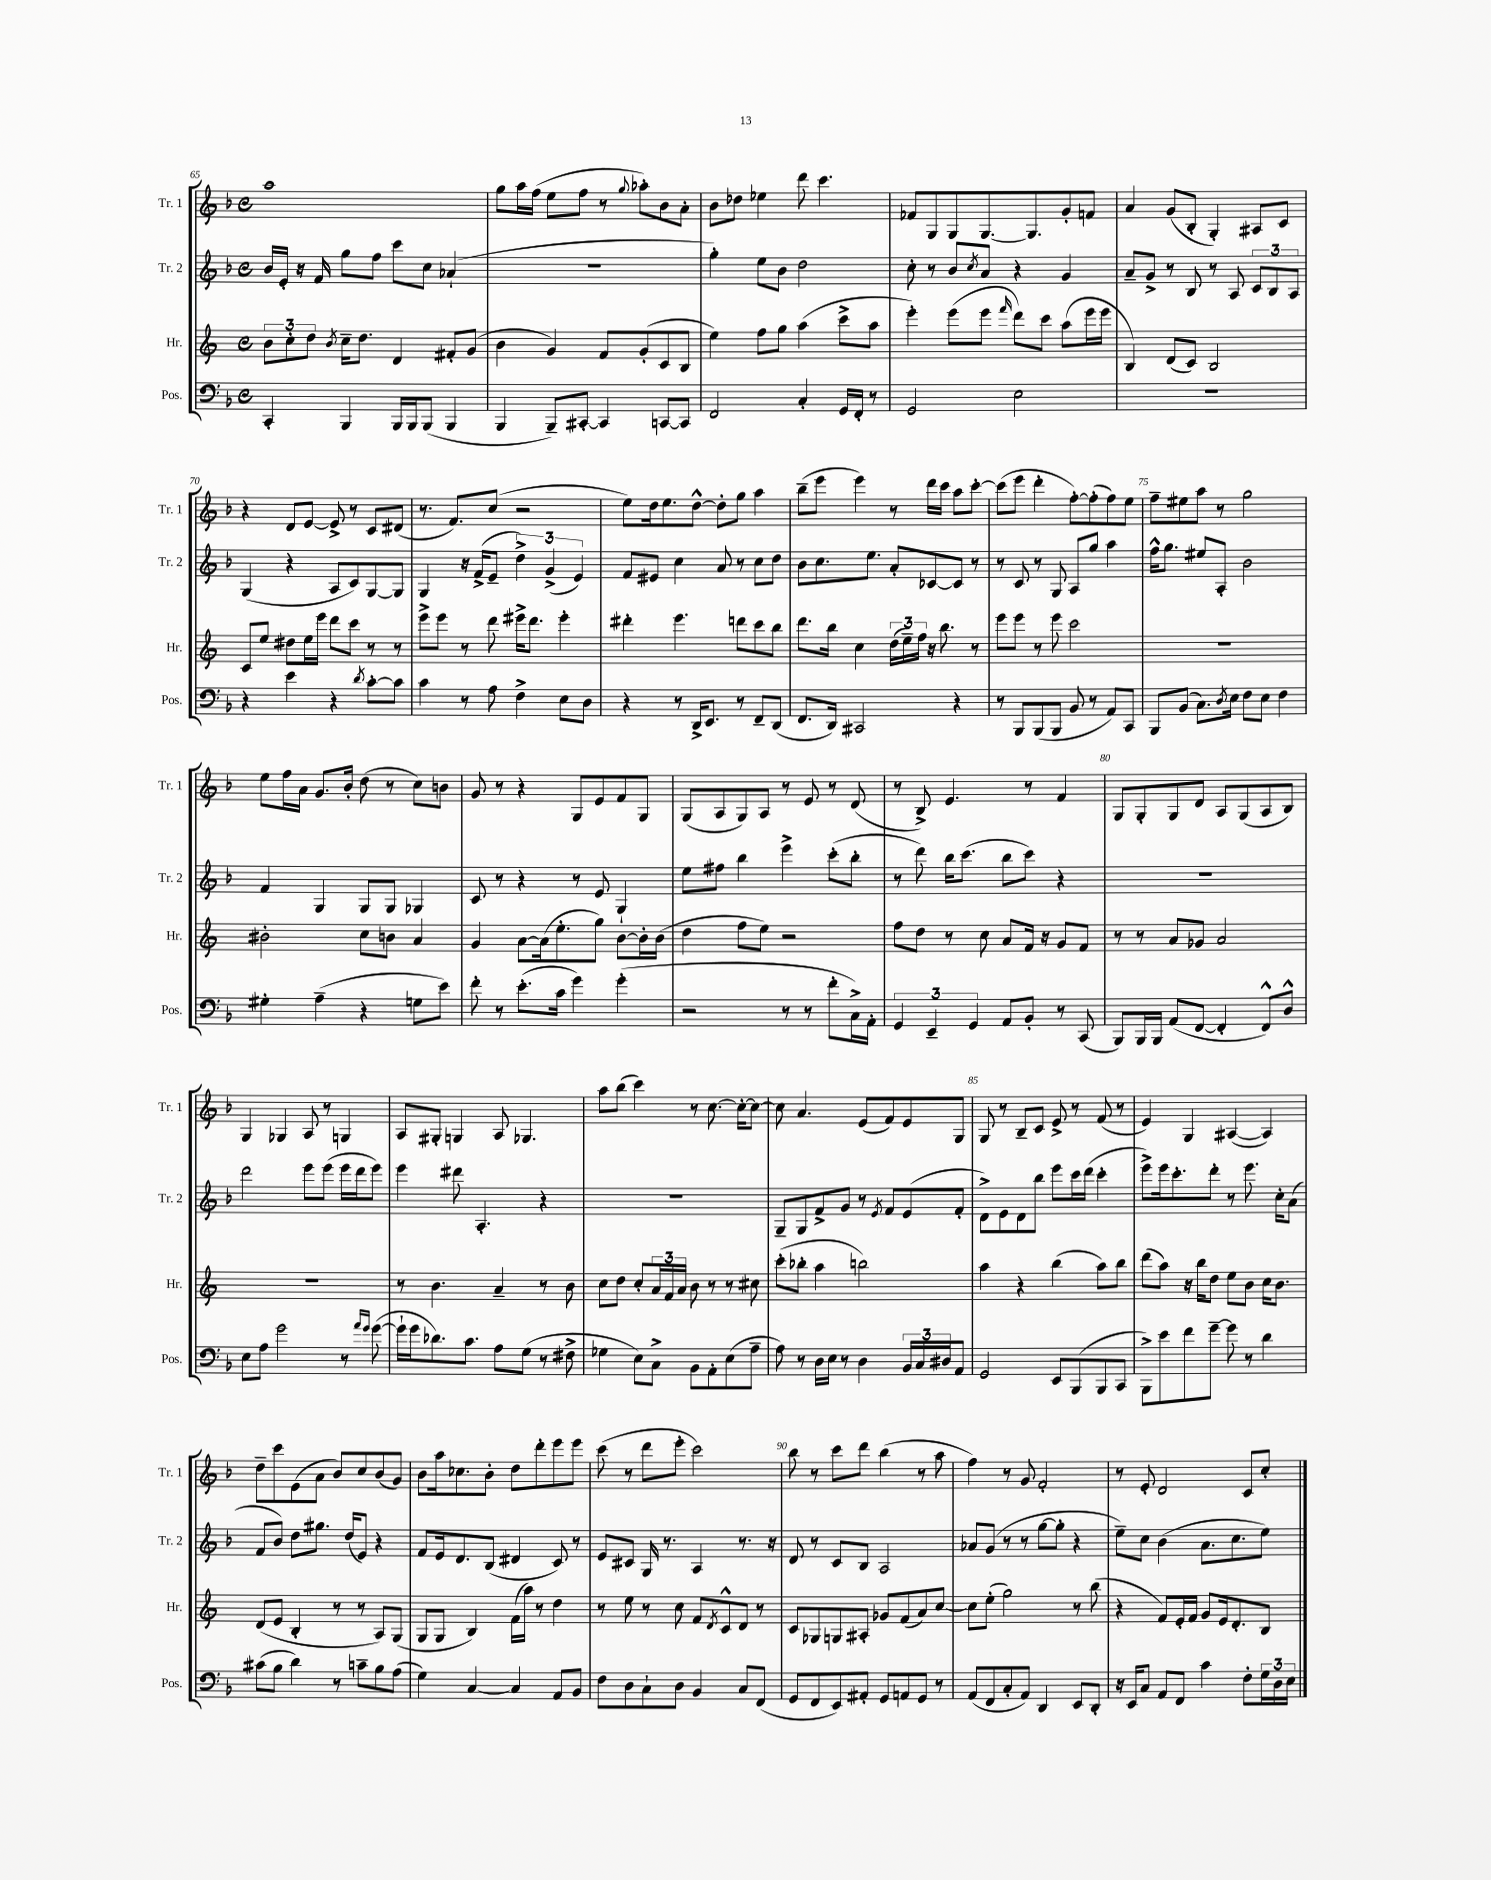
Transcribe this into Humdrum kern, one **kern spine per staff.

**kern	**kern	**kern	**kern
*staff4	*staff3	*staff2	*staff1
*clefF4	*clefG2	*clefG2	*clefG2
*k[b-]	*k[]	*k[b-]	*k[b-]
*M4/4	*M4/4	*M4/4	*M4/4
*met(c)	*met(c)	*met(c)	*met(c)
4CC'/	12b\L	16b-/LL	1aa
.	.	16e'/JJ	.
.	12cc'\	.	.
.	.	16r	.
.	12dd\J	.	.
.	.	16f/	.
.	8qb/	.	.
4BBB-/	16cc~\LK	8gg\L	.
.	8.dd\J	.	.
.	.	8ff\J	.
16BBB-/LL	4d/	8ccc\L	.
16BBB-/J	.	.	.
(8BBB-/J	.	8cc\J	.
4BBB-/	8f#'/L	(4a-`/	.
.	(8g/J	.	.
=	=	=	=
4BBB-/	4b\	1r	8gg\L
.	.	.	16aa\L
.	.	.	(16ff\JJ
8BBB-~/L)	4g/)	.	8ee\L
[8CC#'/J	.	.	8ff\J
4CC#/]	8f/L	.	8r
.	.	.	8qqgg/
.	(8g'/	.	8aa-'\L)
[8CC/L	8c/	.	8b-\
8CC/]J	8B/J	.	8a'\J
=	=	=	=
2FF/	4ee\)	4gg'\)	8b-\L
.	.	.	8dd-\J
.	8ff\L	8ee\L	4ee-\
.	8gg\J	8b-\J	.
4C'/	(4aa\	2dd\	8ddd\
.	.	.	4.ccc\
16GG/LL	8ccc^\L	.	.
16FF'/JJ	.	.	.
8r	8aa\J	.	.
=	=	=	=
2GG/	4eee'\)	8cc'\	8f-/L
.	.	8r	8G/
.	(8eee\L	8b-/L	8G/
.	.	8qcc/	.
.	8eee\J	8a/J	[8.G/
.	16qqfff/	.	.
2E\	8ddd\L)	4r	.
.	.	.	8.G/]
.	8ccc\J	.	.
.	(8aa\L	4g/	8g'/
.	16eee\L	.	8f/J
.	16eee\JJ	.	.
=	=	=	=
1r	4B/)	8a~/L	4a/
.	.	8g^/J	.
.	(8d/L	8r	(8g/L
.	8c/J)	8B-/	8B-'/J
.	2B/	8r	4G'/)
.	.	8A/	.
.	.	12c/L	8A#/L
.	.	12B-/	.
.	.	.	8c/J
.	.	12A/J	.
=	=	=	=
4r	8c/L	(4G/	4r
.	8ee/J	.	.
4e\	8dd#\L	4r	8d/L
.	16ee\L	.	[8e/J
.	16eee\JJ	.	.
4r	8ddd\L	8A/L	8e^/]
.	8ccc\J	8c/)	8r
8qd/	.	.	.
[8c'\L	8r	[8G/	8c/L
8c\]J	8r	8G/]J	(8d#/J
=	=	=	=
4c\	8eee^\L	4G/	8.r
.	8eee\J	.	.
.	.	.	8.f/L)
8r	8r	16r	.
.	.	(16f^/LK	.
8A\	8ddd\	8e~/J	(8cc/J
4F^\	16eee#^\LK	6dd^\)	2r
.	8.ddd\J	.	.
.	.	(6g^/	.
8E\L	4eee#'\	.	.
.	.	6e/)	.
8D\J	.	.	.
=	=	=	=
4r	4ddd#'\	8f/L	8ee\L)
.	.	8e#/J	16dd\k
.	.	.	8.ee\
8r	4.eee\	4cc\	.
16DD^/LK	.	.	[8dd^^\J
8.EE/J	.	.	.
.	.	8a/	8dd'\]L
8r	8ddd\L	8r	8gg\J
8FF~/L	8ccc\	8cc\L	4aa\
(8DD/J	8bb\J	8dd\J	.
=	=	=	=
8.FF/L	8.ddd\L	8b-\L	(8bb-~\L
.	.	8.cc\	8eee\J
16DD/Jk)	16bb\Jk	.	.
2CC#/	4cc\	.	4eee\)
.	.	8.ee\J	.
.	(24dd\LL	8a'/L	8r
.	24ee~\)	.	.
.	24ff\JJ	.	.
.	16r	[8c-/	16ddd\LL
.	8.bb\	.	16ccc\JJ
4r	.	8c-/]J	8aa\L
.	8r	8r	[8ccc'\J
=	=	=	=
8r	8eee\L	8r	(8ccc\]L
8BBB-/L	8eee\J	8c/	8eee\J
(8BBB-/	8r	8r	4ddd'\
8BBB-/J	8eee\	8G/	.
8BB-/	2ccc\	8A/L	[8ff'\L)
8r	.	8gg/J	(8ff'\]
8AA/L)	.	4aa\	8ff\)
8CC/J	.	.	8ee\J
=	=	=	=
8BBB-/L	1r	16ff^^\LK	8ff~\L
.	.	8.gg\J	.
(8BB-/J	.	.	8ee#\
8.C\L)	.	8ee#/L	8aa\J
.	.	8A'/J	8r
8qD/	.	.	.
16E\Jk	.	.	.
8F\L	.	2b-\	2gg\
8E\J	.	.	.
4F\	.	.	.
=	=	=	=
4G#'\	2b#'\	4f/	8ee\L
.	.	.	16ff\L
.	.	.	16a\JJ
(4A~\	.	4G/	8.g/L
.	.	.	16b-'/Jk
4r	8cc\L	8G/L	(8dd\
.	8b\J	8G/J	8r
8G\L	4a/	4G-/	8cc\L)
8e\J)	.	.	8b\J
=	=	=	=
8f'\	4g/	8c/	8g/
8r	.	8r	8r
(8.e'\L	[8a\L	4r	4r
.	(16a\]k	.	.
16c\Jk	8.ee'\	.	.
4g\)	.	8r	8G/L
.	8gg\J)	8e/	8e/
(4g'\	[8b\L	4G`/	8f/
.	16b'\]L	.	8G/J
.	(16b\JJ	.	.
=	=	=	=
2r	4dd\	8ee\L	(8G/L
.	.	8ff#\J	8A/
.	8ff\L	4bb-\	8G/)
.	8ee\J)	.	8A/J
8r	2r	4eee^\	8r
8r	.	.	8e/
8f'\L	.	(8ccc'\L	8r
16C^\L)	.	8bb-'\J	(8d/
16AA'\JJ	.	.	.
=	=	=	=
6GG/	8ff\L	8r	8r
.	8dd\J	8ddd\)	8B-^/)
6EE~/	.	.	.
.	8r	16bb-\LK	4.e/
.	.	(8.ccc\J	.
6GG/	.	.	.
.	8cc\	.	.
8AA/L	8a/L	8bb-\L	.
8BB-'/J	16f/Jk	8ccc\J)	8r
.	16r	.	.
8r	8g/L	4r	4f/
(8CC/	8f/J	.	.
=	=	=	=
8BBB-/L)	8r	1r	8G/L
16BBB-/L	8r	.	8G'/
16BBB-/JJ	.	.	.
(8AA/L	8a/L	.	8G/
[8FF/J	8g-/J	.	8d/J
4FF'/]	2a/	.	8A/L
.	.	.	(8G/
8FF^^/L)	.	.	8A/
8D^^/J	.	.	8B-/J)
=	=	=	=
8E\L	1r	2ddd\	4G/
8A\J	.	.	.
2g\	.	.	4G-/
.	.	8eee\L	8A/
.	.	(8eee\J	8r
8r	.	16eee\LL	4G/
.	.	16ddd\J	.
16qqa/LL	.	.	.
16qqg/JJ	.	.	.
([8g\	.	8eee\J)	.
=	=	=	=
16g`\]LL	8r	4eee\	8A/L
16g\J	.	.	.
8.d-\)	4.b\	.	8G#'/J
.	.	8ddd#\	4G/
8.c\J	.	.	.
.	.	4.A'/	.
8A\L	4a~/	.	8A/
(8G\J	.	.	4.G-/
8r	8r	4r	.
8F#^\	8b\	.	.
=	=	=	=
4G-\	8cc\L	1r	8aa\L
.	8dd\J	.	(8bb-\J
8E\L)	8cc'/L	.	4ccc\)
8C^\J	24a/L	.	.
.	24f/	.	.
.	24a/JJ	.	.
8BB-\L	8b\	.	8r
8AA'\	8r	.	[8.cc\
(8E\	8r	.	.
.	.	.	16cc'\_LK
8A~\J	8cc#\	.	8cc\_J
=	=	=	=
8A\)	(8ccc'\L	8G~/L	8cc\]
8r	8bb-'\J	8G/	4.a/
16D\LL	4aa\	8f^/	.
16E\JJ	.	.	.
8r	.	8g/J	.
4D\	2bb\)	8r	(8e/L
.	.	8qe/	.
.	.	8f/L	8f/)
24BB-/LL	.	(8e/	8e/
24C/	.	.	.
24D#/J	.	.	.
8AA/J	.	8f'/J	8G/J
=	=	=	=
2GG/	4aa\	8d^\L)	8G/
.	.	8e\	8r
.	4r	8d\	8B-~/L
.	.	8bb-\J	8c/J
8EE/L	(4bb\	8eee\L	8e^/
(8BBB-/	.	16ccc\L	8r
.	.	(16ddd\JJ	.
8BBB-/	8aa\L)	4ccc'\	(8f/
8CC/J	8bb\J	.	8r
=	=	=	=
8BBB-^\L)	(8ddd\L	8eee^\L)	4e/)
8e\	8aa\J)	16eee\k	.
.	.	8.ccc'\	.
8f\	16r	.	4G/
.	16bb\LK	.	.
[8g~\J	8dd\J	8ddd'\J	.
8g\]	8ee\L	8r	([4A#/
8r	8b\J	8.eee\	.
4d\	16cc\LK	.	4A#/])
.	8.b\J	16cc'\LK	.
.	.	(8a\J	.
=	=	=	=
(8c#\L	(8d/L	8f/L	8dd~\L
8B-\J	8e/J	8b-/J)	8ccc\
4d\)	4B'/	8dd\L	(8e\
.	.	8.gg#\J	8a\J
8r	8r	.	8b-/L)
.	.	(16dd/LK	.
8c~\L	8r	8e/J)	8cc/
8B-\	8A/L)	4r	(8b-/
(8A\J	(8G/J	.	8g/J)
=	=	=	=
4G\)	8G/L	8f/L	8b-\L
.	8G/J	16e/k	16aa\k
.	.	8.d/	8.cc-\
[4C/	4B/)	.	.
.	.	(8B-/J	8b-'\J
4C/]	(16f\LL	4d#/	8dd\L
.	16aa\JJ)	.	.
.	8r	.	8ddd'\
8AA/L	4dd\	8c/)	8eee\
8BB-/J	.	8r	8eee\J
=	=	=	=
8F\L	8r	8e/L	(8ccc\
8D\	8ee\	8c#/J	8r
8C`\	8r	16G/	8ddd\L
.	.	8.r	.
8D\J	8cc\	.	8eee'\J
4BB-/	8f/L	4A/	2ccc\)
.	8qd/	.	.
.	8c^^/	.	.
8C/L	8d/J	8.r	.
(8FF/J	8r	.	.
.	.	16r	.
=	=	=	=
8GG/L	8c/L	8d/	8bb-\
8FF/	8G-/	8r	8r
8EE/)	8G/	8c/L	8ccc\L
8AA#'/J	8A#'/J	8B-/J	8ddd\J
8GG/L	8g-/L	2A/	(4bb-\
8AA/	(8f/	.	.
8GG/J	8a/)	.	8r
8r	[8cc/J	.	8aa\
=	=	=	=
(8AA/L	8cc\]L	8a-/L	4ff\)
8FF/	(8ee'\J	(8g/J	.
8C'/	2gg\)	8r	8r
8AA/J)	.	8r	8g/
4DD/	.	[8gg\L	2f'/
.	.	8gg'\]J	.
8EE/L	8r	4r	.
8DD'/J	(8bb\	.	.
=	=	=	=
16r	4r	8ee~\L)	8r
16EE/LK	.	.	.
8C/J	.	8cc\J	8e'/
8AA/L	8f/L)	(4b-\	2d/
8FF/J	16e'/L	.	.
.	16f/JJ	.	.
4c\	8g/L	8.a\L	.
.	16e/k	.	.
.	8.d'/	8.cc\	.
8F'\L	.	.	8c/L
24G\L	8B/J	8ee\J)	8cc'/J
24D\	.	.	.
24E\JJ	.	.	.
==	==	==	==
*-	*-	*-	*-
